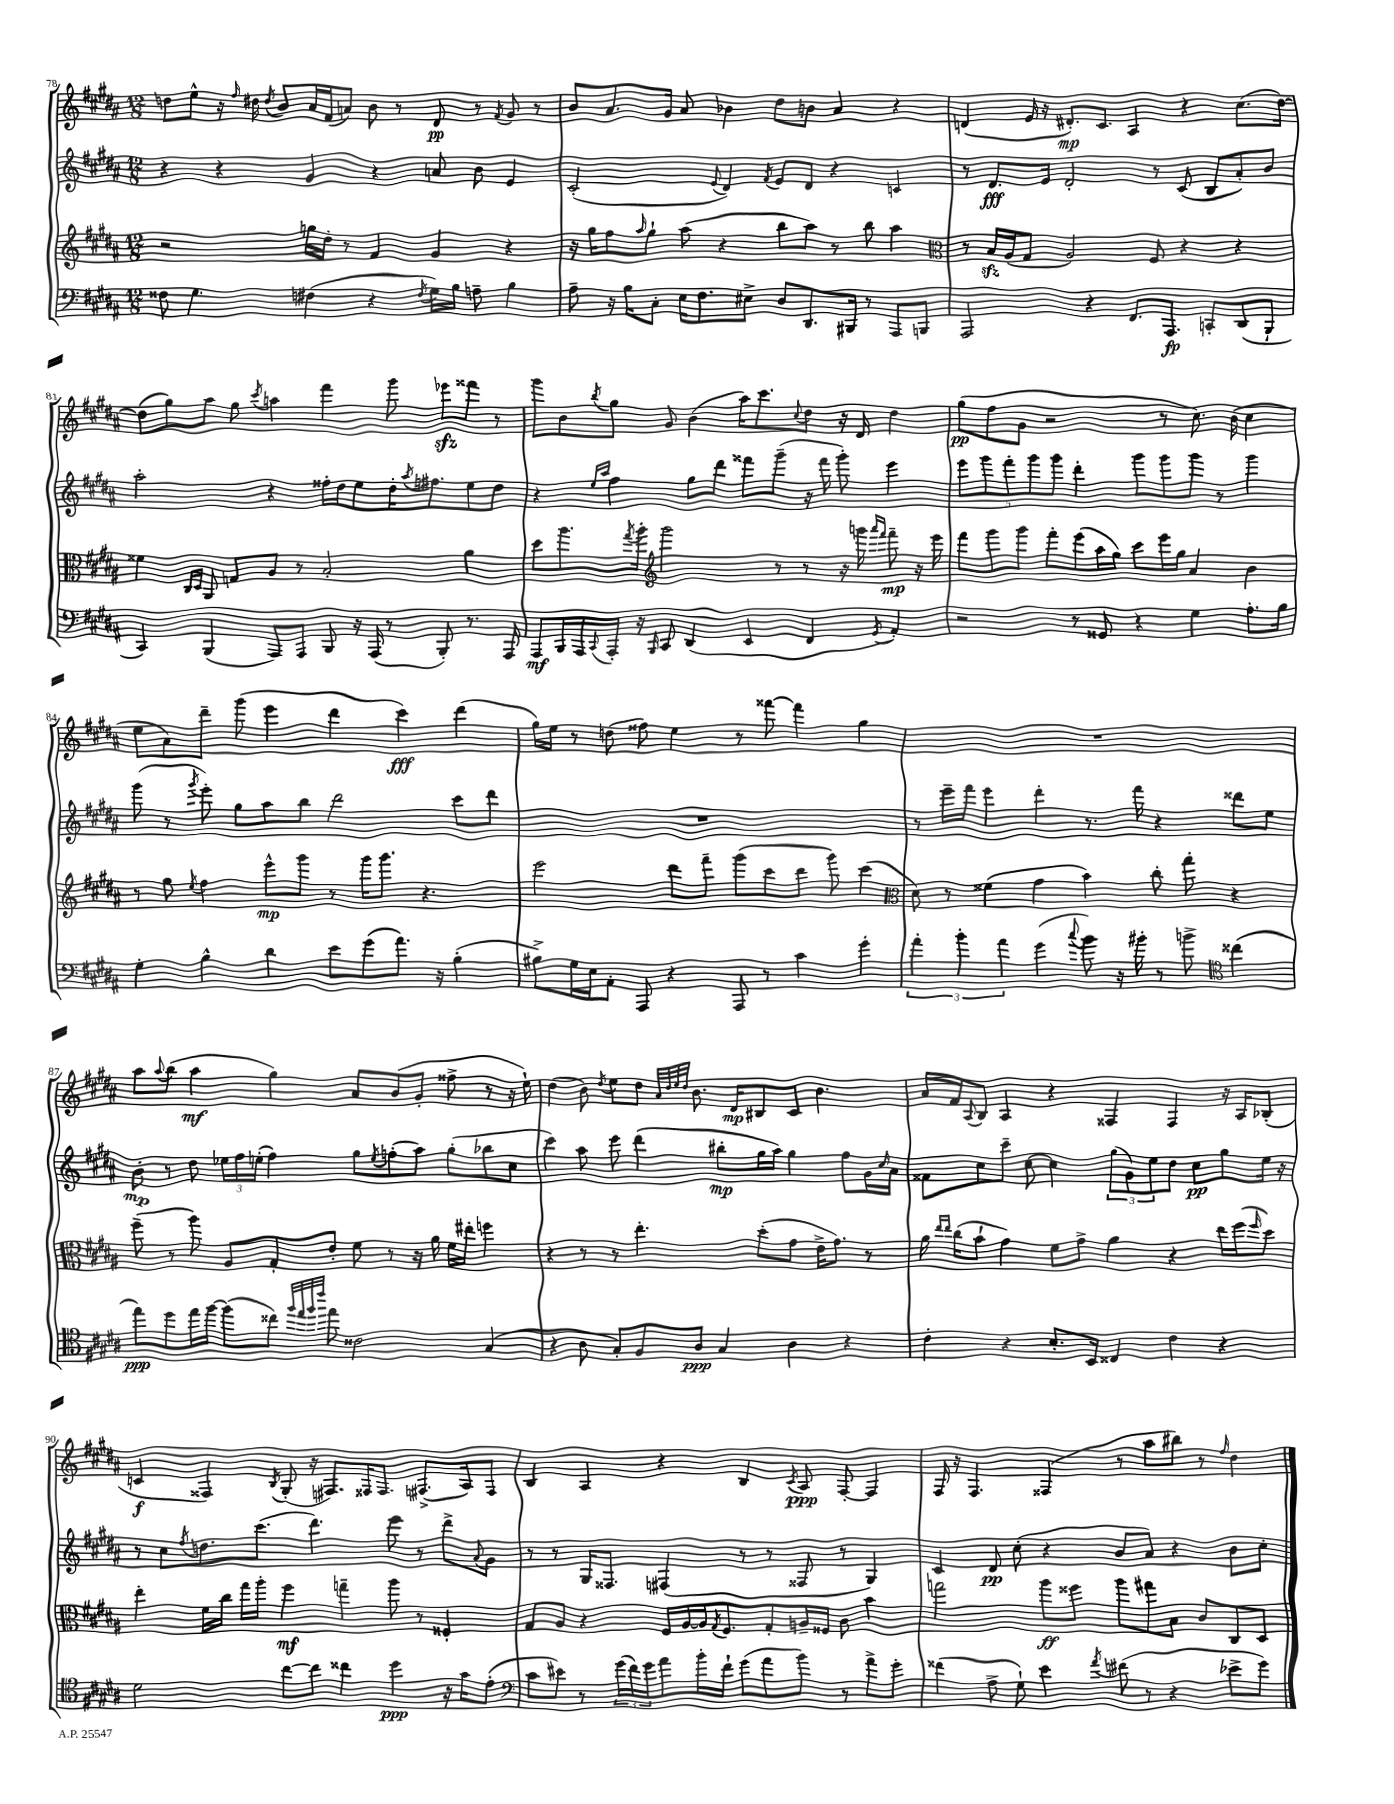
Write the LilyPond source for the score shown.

<<
\new StaffGroup <<
\new Staff = "s0" {
    \clef treble \key b \major \numericTimeSignature \time 12/8
    d''8 e''8-^ r16 \grace { fis''16 } dis''16 \acciaccatura { dis''8 } b'8 ais'16 fis'16( a'8) b'8 r8 dis'8\pp r8 \acciaccatura { fis'8 } gis'8 r8 |
    b'8 ais'8. gis'16 ais'8 bes'4 dis''8 b'8 ais'4 r4 |
    d'4( e'16 r16 dis'8.-.\mp) cis'8. ais4 r4 cis''8.( dis''16~) |
    dis''8( gis''8) ais''8 gis''8 \acciaccatura { cis'''8 } a''4 fis'''4 gis'''8 ees'''8\sfz fisis'''8 r8 |
    gis'''8 b'8 \acciaccatura { b''8 } gis''8 gis'8 b'4( ais''16) cis'''8. \appoggiatura { cis''8 } dis''8 r16 dis'16 dis''4 |
    gis''8\pp( fis''8 gis'8 r2 r8 cis''8.) b'16( cis''4 |
    e''8 ais'8) dis'''8-- gis'''8( e'''4 dis'''4 cis'''4\fff) dis'''4( |
    gis''16) e''16 r8 d''8( fisis''8) e''4 r8 fisis'''8~ fisis'''4 gis''4 |
    R1. |
    ais''8 \appoggiatura { ais''8 } b''8( ais''4\mf gis''4) ais'8 b'8( gis'8-. fisis''8-> r8 r16 e''16-!) |
    dis''4( b'8) \acciaccatura { dis''8 } e''8 dis''8 \grace { ais'32 dis''32 e''32 dis''32 } b'8. dis'16\mp bis8 cis'8 b'4. |
    ais'16 fis'16 \appoggiatura { ais8 } b8 ais4 r4 fisis4 fisis4 r16 ais16 bes8-.( |
    c'4\f fisis4) \acciaccatura { b8 } gis8-.( r16 fis8.) fisis16 fisis8. fis8.->( ais16) fis8 |
    b4 ais4 r4 b4 \acciaccatura { cis'8 } ais8\ppp fis8~-. fis4 |
    fis16 r16 fis4. fisis4( r8 ais''8 bis''8) r8 \grace { fis''16 } dis''4 \bar "|." |
}
\new Staff = "s1" {
    \clef treble \key b \major \numericTimeSignature \time 12/8
    r4 r4 gis'4 r4 a'8 b'8 e'4 |
    cis'2-.( \appoggiatura { e'8 } dis'4) \acciaccatura { fis'8 } e'8 dis'8 r4 c'4 |
    r8 dis'8.\fff e'16 dis'2-. r8 cis'8( b8 ais'8-.) b'8 |
    ais''2-. r4 fisis''16-. dis''16 e''8 dis''16-. \acciaccatura { ais''8 } fis''8. e''8 dis''8 |
    r4 \grace { e''16 ais''16 } fis''4 gis''8 dis'''8 fisis'''8 gis'''8--( r16 fisis'''16 gis'''8-.) e'''4 |
    \tuplet 5/4 { e'''8 gis'''8 fis'''8-. gis'''8 gis'''8 } dis'''4-. gis'''8 gis'''8 gis'''8 r8 gis'''4 |
    gis'''8( r8 \acciaccatura { gis'''8 } e'''8-.) gis''8 ais''8 b''8 dis'''2 cis'''8 dis'''8 |
    R1. |
    r8 e'''16-- fis'''16 e'''4 dis'''4-. r8. fis'''16 r4 disis'''8 e''8 |
    b'8-.\mp r8 dis''8 \tuplet 3/2 { ees''16 fis''16 e''16-.( } fis''4) gis''8 \acciaccatura { e''8 } f''8-.( ais''8) gis''8-.( bes''8 cis''8 |
    cis'''4) ais''8 e'''8 dis'''4( bis''8-.\mp gis''16 ais''16) gis''4 fis''8 gis'16 \grace { cis''16 } ais'16 |
    fisis'8 cis''8 cis'''8-- cis''8~ cis''4 \tuplet 3/2 { gis''8( gis'8) e''8 } dis''8 cis''8\pp gis''8 e''16 r16 |
    r8 cis''8 \acciaccatura { fis''8 } d''8. cis'''8.( dis'''4.) e'''8 r8 dis'''8-> \appoggiatura { ais'8 } gis'8 |
    r8 r8 gis16 fisis8. fis4( r8 r8 fisis8 r8 gis4) |
    cis'4 dis'8\pp cis''8-.( r4 b'8 ais'8) r4 b'8 cis''8-. \bar "|." |
}
\new Staff = "s2" {
    \clef treble \key b \major \numericTimeSignature \time 12/8
    r2 g''16 dis''16-. r8 fis'4 gis'4 r4 |
    r16 gis''16 fis''8 \grace { ais''16 } gis''8-! ais''8( r4 b''8 ais''8) r8 b''8 ais''4 |
    \clef alto r8 b16\sfz ais16( gis8 ais2) fis8 r4 r4 |
    fisis'4 \grace { cis16 dis16 } ais,8 g8 ais8 r8 b2-. ais'4 |
    dis''8 ais''8. \acciaccatura { gis''8 } ais''16-. \clef treble gis'''2 r8 r8 r16 g'''16 \grace { ais'''16 fis'''16 } fis'''8--\mp r16 e'''16 |
    fis'''8 gis'''8 gis'''8 fis'''8-. e'''8( ais''16 gis''16) cis'''8 e'''16 gis''16 ais'4 b'4 |
    r8 gis''8 \acciaccatura { e''8 } fis''4 e'''8-^\mp gis'''8 r8 gis'''16 gis'''8. r4. |
    e'''2 dis'''8 fis'''8-- gis'''8( cis'''8 dis'''8 gis'''8) cis'''4( |
    \clef alto dis'8) r8 fisis'4( gis'4 b'4) cis''8-. gis''8-. r4 |
    fis''8--( r8 ais''8) ais8 gis8-. e'8-. fis'8 r8 r16 ais'16 fis'16 eis''16-. f''4 |
    r4 r8 r8 e''4.-. dis''8-.( gis'8 e'16-> gis'8.) r8 |
    ais'16 \grace { e''16 e''16 } cis''16( b'8-! gis'4) fis'8 gis'8-> ais'4 r4 e''16 fis''16( \grace { fis''16 } dis''8) |
    e''4-. fis'16 cis''16 gis''16 ais''16-. fis''4\mf g''4-- ais''8 r8 fisis4-. |
    gis8 ais8 r4 fis16 ais16~ ais16 \acciaccatura { gis8 } fis8. gis8-. a16-- fisis16 cis'8 b'4 |
    g''2 ais''8\ff fisis''8 ais''8 gis''8 b8 cis'8 cis8 dis8 \bar "|." |
}
\new Staff = "s3" {
    \clef bass \key b \major \numericTimeSignature \time 12/8
    fisis8 gis4. fis4( r4 \acciaccatura { fis8 } gis16) b16 a8-- b4 |
    ais8-- r16 b16 cis8-. e16 fis8. eis8-> dis8 dis,8. bis,,16 r8 ais,,8 b,,8 |
    ais,,2 r4 fis,8. ais,,8.\fp c,8-. dis,8( b,,8-! |
    cis,4) b,,4( ais,,8) ais,,8 b,,8 r16 ais,,16( r8 b,,8-.) r8. ais,,16 |
    ais,,8\mf b,,16 ais,,16 \appoggiatura { cis,8 } ais,,16-. r16 \grace { b,,16 } cis,8 dis,4( e,4 fis,4 \acciaccatura { gis,8 } ais,4-.) |
    r2 r8 gisis,8 r4 gis4 ais8.-. b16 |
    gis4-. b4-^ dis'4 e'8 gis'8( ais'8.) r16 b4-.( |
    bis8->) gis16 e16 ais,8-. ais,,8 r4 ais,,8 r8 cis'4 gis'4-. |
    \tuplet 3/2 { ais'4-. b'4-. ais'4 } gis'4( \appoggiatura { cis''8 } b'8) r16 bis'16-. r8 b'8-> \clef tenor cisis''4( |
    e''8\ppp) dis''8 e''16 fis''16~ fis''8( cisis''8) \grace { fis''32 e''32 fis''32 cis'''32 } e''8 cisis'2 gis4( |
    r4 ais8 gis8-.) fis8 ais8\ppp gis4 ais4 r4 |
    cis'4-. r4 b8.-. b,16 cisis4 cis'4 r4 |
    dis'2 cis''8~ cis''8 cisis''4 dis''4\ppp r16 gis'16 e'8-.( |
    \clef bass cis'8 eis'8) r8 \tuplet 3/2 { gis'16( fis'16) gis'16 } ais'8 b'16-. fis'16-! gis'8( ais'8 b'8) r8 ais'8-> gis'8-. |
    fisis'4( ais8-> gis8-!) e'4 \acciaccatura { ais'8 } fis'8( r8 r4 ees'8-> gis'8) \bar "|." |
}
>>
>>
\layout { \context { \Score currentBarNumber = #78 } }
